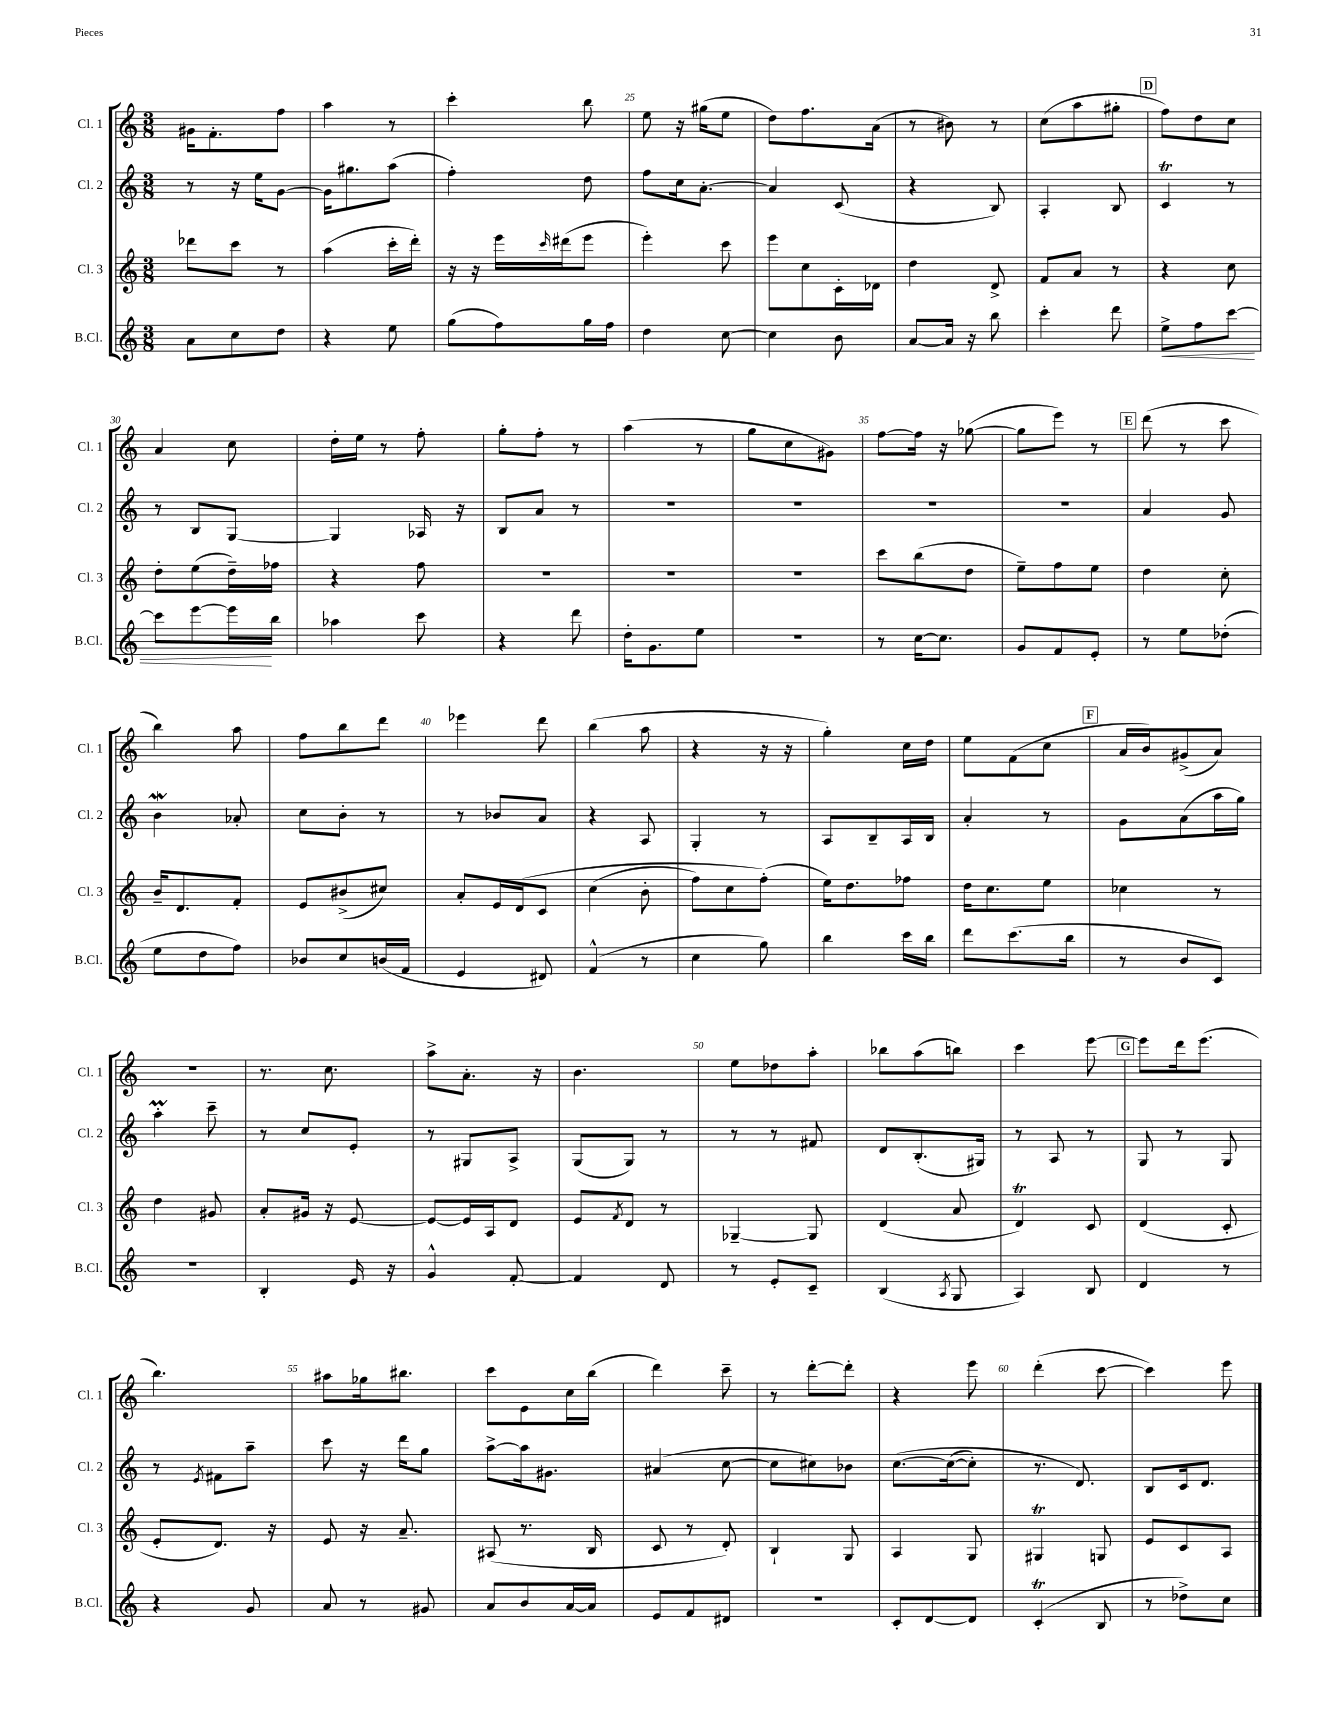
<<
\new StaffGroup <<
\new Staff = "s0" \with { instrumentName = "Cl. 1" shortInstrumentName = "Cl. 1" } {
    \clef treble \key c \major \numericTimeSignature \time 3/8
    gis'16 f'8.-. f''8 |
    a''4 r8 |
    c'''4-. b''8 |
    e''8 r16 gis''16( e''8 |
    d''8) f''8. a'16( |
    r8 bis'8) r8 |
    c''8( a''8 gis''8-. |
    \mark \markup { \box "D" } f''8) d''8 c''8 |
    a'4 c''8 |
    d''16-. e''16 r8 f''8-. |
    g''8-. f''8-. r8 |
    a''4( r8 |
    g''8 c''8 gis'8) |
    f''8~ f''16 r16 ges''8~( |
    ges''8 e'''8) r8 |
    \mark \markup { \box "E" } d'''8( r8 c'''8 |
    b''4) a''8 |
    f''8 b''8 d'''8 |
    ees'''4 d'''8 |
    b''4( a''8 |
    r4 r16 r16 |
    g''4-.) c''16 d''16 |
    e''8 f'8( c''8 |
    \mark \markup { \box "F" } a'16 b'16) gis'8->( a'8) |
    R4. |
    r8. c''8. |
    a''8-> a'8.-. r16 |
    b'4. |
    e''8 des''8 a''8-. |
    bes''8 a''8( b''8) |
    c'''4 e'''8~ |
    \mark \markup { \box "G" } e'''8 d'''16 e'''8.( |
    b''4.) |
    ais''8 ges''16 bis''8. |
    c'''8 e'8 c''16 b''16( |
    d'''4) c'''8-- |
    r8 d'''8~-. d'''8-. |
    r4 e'''8 |
    d'''4-.( c'''8~ |
    c'''4) e'''8 \bar "|." |
}
\new Staff = "s1" \with { instrumentName = "Cl. 2" shortInstrumentName = "Cl. 2" } {
    \clef treble \key c \major \numericTimeSignature \time 3/8
    r8 r16 e''16 g'8~ |
    g'16 gis''8. a''8( |
    f''4-.) d''8 |
    f''8 c''16 a'8.~-. |
    a'4 c'8( |
    r4 b8) |
    a4-. b8 |
    \mark \markup { \box "D" } c'4\trill r8 |
    r8 b8 g8~ |
    g4 aes16 r16 |
    b8 a'8 r8 |
    R4. |
    R4. |
    R4. |
    R4. |
    \mark \markup { \box "E" } a'4 g'8 |
    b'4\mordent aes'8-. |
    c''8 b'8-. r8 |
    r8 bes'8 a'8 |
    r4 a8 |
    g4-. r8 |
    a8 b8-- a16 b16 |
    a'4-. r8 |
    \mark \markup { \box "F" } g'8 a'8( a''16 g''16) |
    a''4-.\prall c'''8-- |
    r8 c''8 e'8-. |
    r8 gis8 a8-> |
    g8( g8) r8 |
    r8 r8 fis'8 |
    d'8 b8.-.( gis16) |
    r8 a8 r8 |
    \mark \markup { \box "G" } g8 r8 g8 |
    r8 \acciaccatura { e'8 } fis'8 a''8-- |
    c'''8 r16 d'''16 g''8 |
    a''8~-> a''16 gis'8. |
    ais'4( c''8~ |
    c''8 cis''8) bes'8 |
    c''8.~\( c''16~( c''8-.) |
    r8. d'8.\) |
    b8 c'16 d'8. \bar "|." |
}
\new Staff = "s2" \with { instrumentName = "Cl. 3" shortInstrumentName = "Cl. 3" } {
    \clef treble \key c \major \numericTimeSignature \time 3/8
    des'''8 c'''8 r8 |
    a''4( c'''16-. d'''16-.) |
    r16 r16 e'''16 \grace { c'''16 } dis'''16( e'''8 |
    e'''4-.) c'''8 |
    e'''8 c''8 c'16-. des'16 |
    d''4 d'8-> |
    f'8 a'8 r8 |
    \mark \markup { \box "D" } r4 c''8 |
    d''8-. e''8( d''16--) fes''16 |
    r4 f''8 |
    R4. |
    R4. |
    R4. |
    c'''8 b''8( d''8 |
    e''8--) f''8 e''8 |
    \mark \markup { \box "E" } d''4 c''8-. |
    b'16-- d'8. f'8-. |
    e'8 bis'8->( cis''8) |
    a'8-. e'16 d'16\( c'8 |
    c''4( b'8-. |
    f''8) c''8 f''8-.(\) |
    e''16) d''8. fes''8 |
    d''16 c''8. e''8 |
    \mark \markup { \box "F" } ces''4 r8 |
    d''4 gis'8 |
    a'8-. gis'16 r16 e'8~ |
    e'8~ e'16 a16 d'8 |
    e'8 \acciaccatura { f'8 } d'8 r8 |
    ges4~-- ges8 |
    d'4( a'8 |
    d'4\trill) c'8 |
    \mark \markup { \box "G" } d'4( c'8-. |
    e'8-. d'8.) r16 |
    e'8 r16 a'8.-- |
    ais8( r8. b16 |
    c'8 r8 d'8-.) |
    b4-! g8 |
    a4 g8 |
    gis4\trill g8 |
    e'8 c'8 a8 \bar "|." |
}
\new Staff = "s3" \with { instrumentName = "B.Cl." shortInstrumentName = "B.Cl." } {
    \clef treble \key c \major \numericTimeSignature \time 3/8
    a'8 c''8 d''8 |
    r4 e''8 |
    g''8( f''8) g''16 f''16 |
    d''4 c''8~ |
    c''4 b'8 |
    a'8~ a'16 r16 b''8 |
    c'''4-. d'''8 |
    \mark \markup { \box "D" } e''8->\< f''8 c'''8~ |
    c'''8 e'''8~ e'''16\! b''16 |
    aes''4 c'''8 |
    r4 d'''8 |
    d''16-. g'8. e''8 |
    R4. |
    r8 c''16~ c''8. |
    g'8 f'8 e'8-. |
    \mark \markup { \box "E" } r8 e''8 des''8-.( |
    e''8 d''8 f''8) |
    bes'8 c''8 b'16( f'16 |
    e'4 dis'8) |
    f'4-^( r8 |
    c''4 g''8) |
    b''4 c'''16 b''16 |
    d'''8 c'''8.( b''16 |
    \mark \markup { \box "F" } r8 b'8 c'8) |
    R4. |
    b4-. e'16 r16 |
    g'4-^ f'8~-. |
    f'4 d'8 |
    r8 e'8-. c'8-- |
    b4( \acciaccatura { a8 } g8 |
    a4) b8 |
    \mark \markup { \box "G" } d'4 r8 |
    r4 g'8 |
    a'8 r8 gis'8 |
    a'8 b'8 a'16~ a'16 |
    e'8 f'8 dis'8 |
    R4. |
    c'8-. d'8~ d'8 |
    c'4-.\trill( b8 |
    r8 des''8->) c''8 \bar "|." |
}
>>
>>
\layout { \context { \Score currentBarNumber = #22 \override BarNumber.break-visibility = ##(#f #t #t) barNumberVisibility = #(every-nth-bar-number-visible 5) } }
